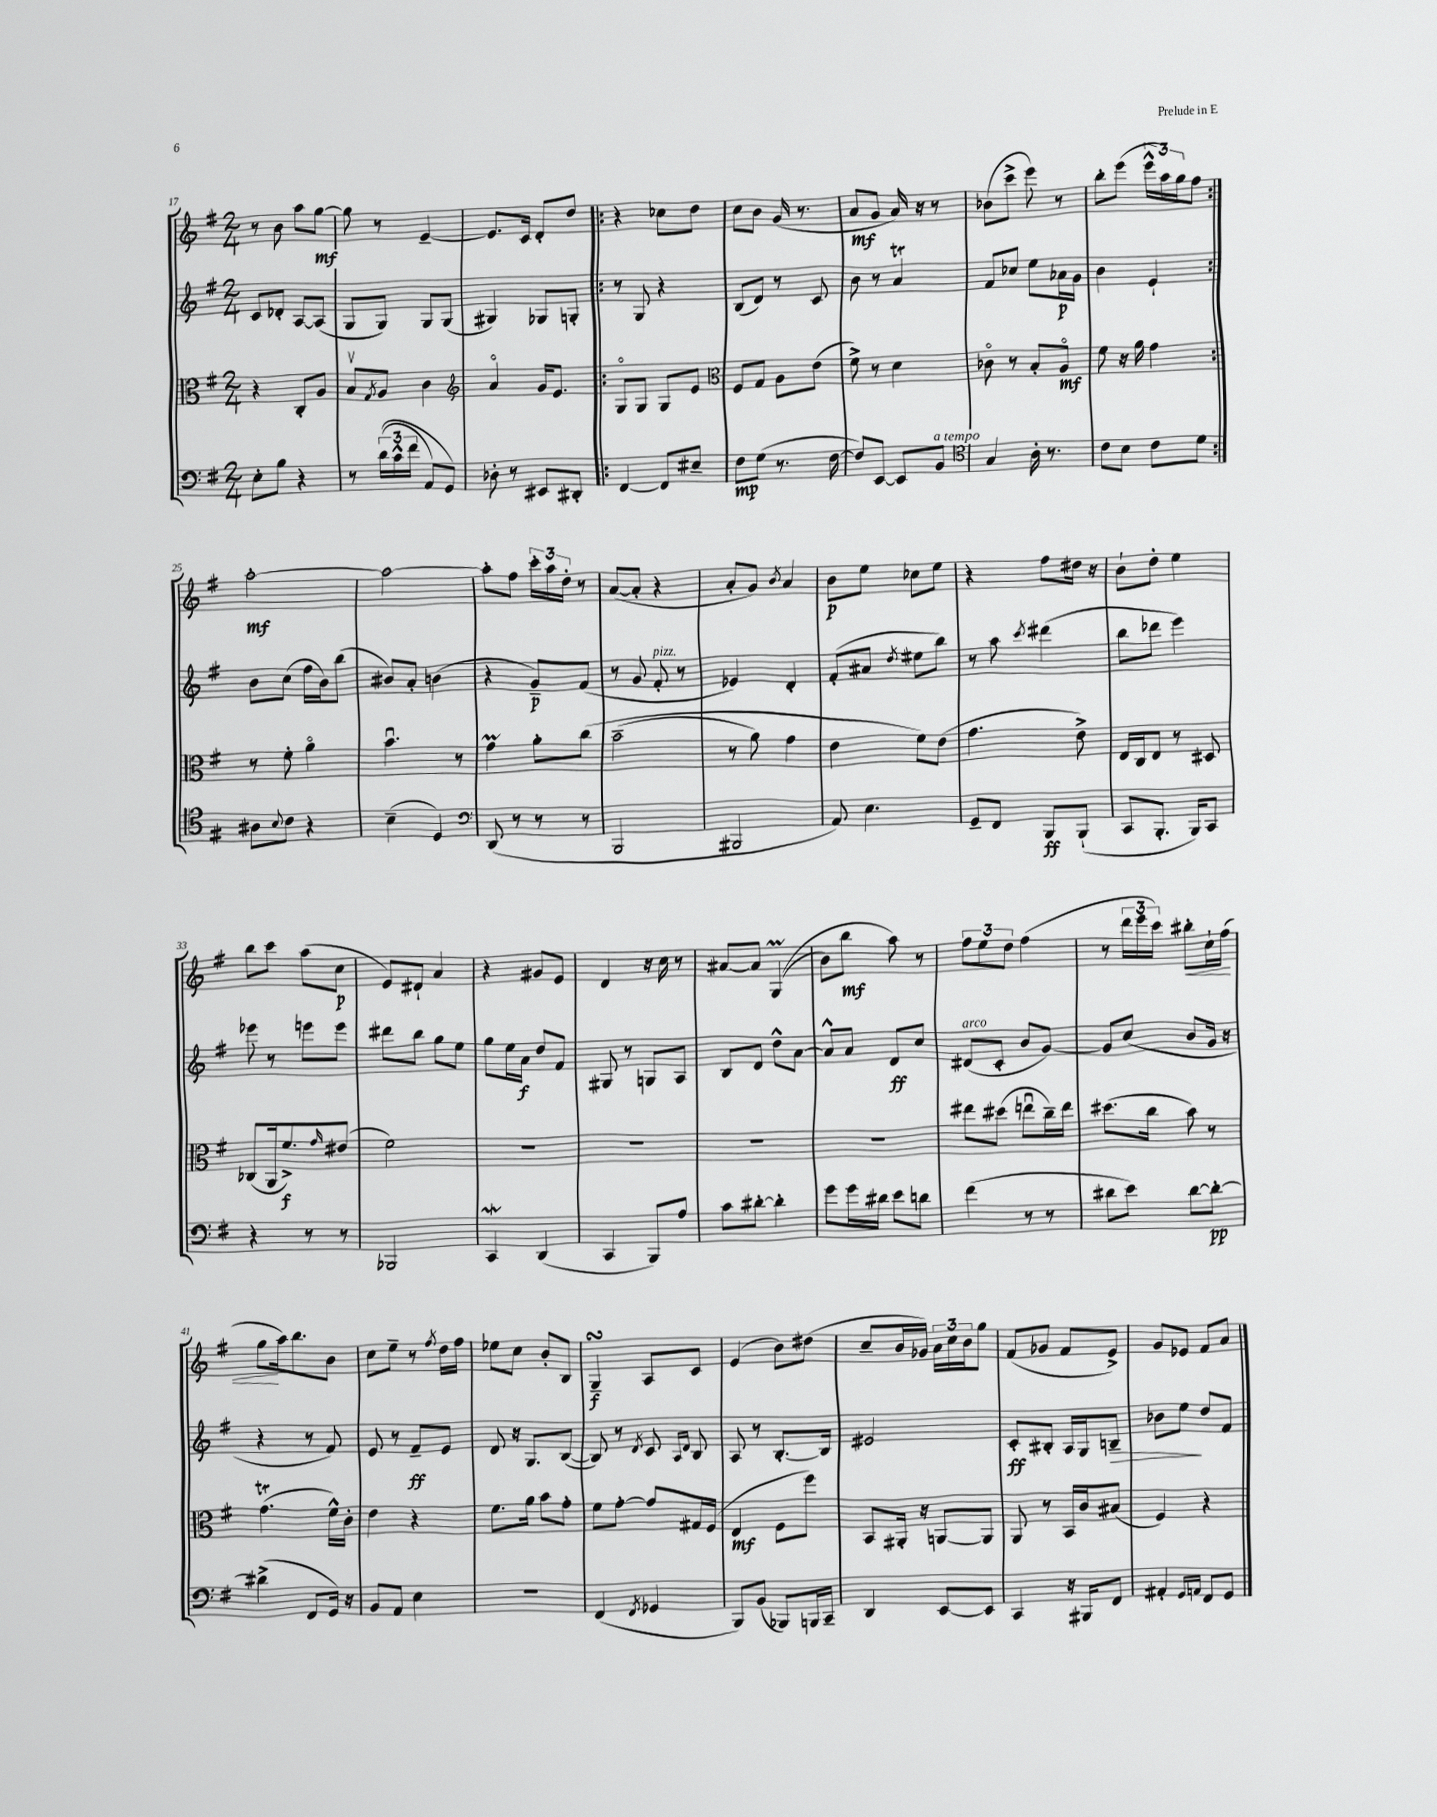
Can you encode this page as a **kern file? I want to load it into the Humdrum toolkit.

**kern	**dynam	**kern	**dynam	**kern	**dynam	**kern	**dynam
*part4	*part4	*part3	*part3	*part2	*part2	*part1	*part1
*staff4	*staff4	*staff3	*staff3	*staff2	*staff2	*staff1	*staff1
*clefF4	*	*clefC3	*	*clefG2	*	*clefG2	*
*k[f#]	*	*k[f#]	*	*k[f#]	*	*k[f#]	*
*M2/4	*	*M2/4	*	*M2/4	*	*M2/4	*
=17	=17	=17	=17	=17	=17	=17	=17
8E'\L	.	4r	.	8c/L	.	8r	.
8B\J	.	.	.	8d-X'/J	.	8b\	.
4r	.	8C'/L	.	[8A/L	.	8aa\L	.
.	.	8A/J	.	(8A/J]	.	[8gg\J	mf
=18	=18	=18	=18	=18	=18	=18	=18
8r	.	8Bv/L	.	8G/L	.	8gg\]	.
.	.	8qG/	.	.	.	.	.
((24d\LL	.	8A/J	.	8G/J)	.	8r	.
24c^^\	.	.	.	.	.	.	.
24f#\JJ	.	.	.	.	.	.	.
8AA/L)	.	4c\	.	8G/L	.	[4e~/	.
8GG/J)	.	.	.	(8G/J	.	.	.
=19	=19	=19	=19	=19	=19	=19	=19
*	*	*clefG2	*	*	*	*	*
8D-X'\	.	4a/	.	4G#X/)	.	8.e/L]	.
8r	.	.	.	.	.	.	.
.	.	.	.	.	.	16c/Jk	.
8EE#X/L	.	16g/KL	.	8G-X/L	.	8d'/L	.
.	.	8.e/J	.	.	.	.	.
8DD#X'/J	.	.	.	8Gn'/J	.	8dd/J	.
=20!|:	=20!|:	=20!|:	=20!|:	=20!|:	=20!|:	=20!|:	=20!|:
[4FF#/	.	8G/L	.	8r	.	4r	.
.	.	8G/J	.	8G/	.	.	.
8FF#/L]	.	8G/L	.	4r	.	8cc-X\L	.
8E#X~/J	.	8e/J	.	.	.	8dd\J	.
=21	=21	=21	=21	=21	=21	=21	=21
*	*	*clefC3	*	*	*	*	*
8F#\L	mp	8F#/L	.	(8B/L	.	8cc\L	.
(8G\J	.	8G/J	.	8d/J)	.	8b\J	.
8.r	.	8A\L	.	8r	.	(16g/	.
.	.	.	.	.	.	8.r	.
.	.	(8e\J	.	8c/	.	.	.
[16F#\	.	.	.	.	.	.	.
=22	=22	=22	=22	=22	=22	=22	=22
8F#/L])	.	8f#^\)	.	8b\	.	8a/L	mf
[8EE/J	.	8r	.	8r	.	8g/J	.
8EE/L]	.	4d\	.	4aT/	.	16a/)	.
.	.	.	.	.	.	16r	.
!LO:TX:a:i:t=a tempo	!	!	!	!	!	!	!
8BB/J	.	.	.	.	.	8r	.
=23	=23	=23	=23	=23	=23	=23	=23
*clefC4	*	*	*	*	*	*	*
4G/	.	8c-X\	.	8f#/L	.	(8b-X\L	.
.	.	8r	.	8cc-X/J	.	8ccc^\J	.
16A'\	.	8B'/L	.	8ee\L	.	8eee\)	.
8.r	.	.	.	.	.	.	.
.	.	8A/J	mf	16a-X\L	p	8r	.
.	.	.	.	16g\JJ	.	.	.
=24	=24	=24	=24	=24	=24	=24	=24
8c\L	.	8f#\	.	4b\	.	8bb'\L	.
8B\J	.	16r	.	.	.	(8eee\J	.
.	.	16a\	.	.	.	.	.
8c\L	.	4g\	.	4e`/	.	24eee^^\LL	.
.	.	.	.	.	.	24aa\)	.
.	.	.	.	.	.	24gg\J	.
8d\J	.	.	.	.	.	8ff#\J	.
!!LO:LB:g=z
=25:|!	=25:|!	=25:|!	=25:|!	=25:|!	=25:|!	=25:|!	=25:|!
8A#X\L	.	8r	.	8b\L	.	[2aa'\	mf
8qqB/	.	.	.	.	.	.	.
8c\J	.	8f#'\	.	(8cc\J	.	.	.
4r	.	4a\	.	16ff#\LL	.	.	.
.	.	.	.	16b\J)	.	.	.
.	.	.	.	(8bb\J	.	.	.
=26	=26	=26	=26	=26	=26	=26	=26
(4B~\	.	4.bu\	.	8b#X/L)	.	2aa\_	.
.	.	.	.	8a'/J	.	.	.
4D/)	.	.	.	(4bn\	.	.	.
.	.	8r	.	.	.	.	.
=27	=27	=27	=27	=27	=27	=27	=27
*clefF4	*	*	*	*	*	*	*
(8DD/	.	4gM\	.	4r	.	8aa'\L]	.
8r	.	.	.	.	.	8ff#\J	.
8r	.	8a'\L	.	8g~/L)	p	24ccc'\LL	.
.	.	.	.	.	.	24aa\	.
.	.	.	.	.	.	24dd'\JJ	.
8r	.	(8cc\J	.	(8f#/J	.	8r	.
=28	=28	=28	=28	=28	=28	=28	=28
2BBB/	.	(2b~\	.	8r	.	([8a/L	.
.	.	.	.	8g/	.	8a'/J]	.
!	!	!	!	!LO:TX:a:i:t=pizz.	!	!	!
.	.	.	.	8f#'/	.	4r	.
.	.	.	.	8r	.	.	.
=29	=29	=29	=29	=29	=29	=29	=29
2BBB#X/	.	8r	.	4e-X/)	.	8a'/L	.
.	.	8a\)	.	.	.	8g/J)	.
.	.	.	.	.	.	8qb/	.
.	.	4g\	.	4d'/	.	4a/	.
=30	=30	=30	=30	=30	=30	=30	=30
8AA/)	.	4e\	.	(8f#'/L	.	8b\L	p
4.E\	.	.	.	8a#X/J	.	8ee\J	.
.	.	.	.	8qdd/	.	.	.
.	.	8f#\L)	.	8ee#X\L	.	8cc-X\L	.
.	.	(8e\J	.	8bb\J)	.	8ee\J	.
=31	=31	=31	=31	=31	=31	=31	=31
8GG~/L	.	4.g\	.	8r	.	4r	.
8FF#/J	.	.	.	8aa\	.	.	.
.	.	.	.	8qccc/	.	.	.
8BBB/L	ff	.	.	(4ddd#X\	.	8ff#\L	.
(8BBB`/J	.	8e^\)	.	.	.	16dd#X\Jk	.
.	.	.	.	.	.	16r	.
=32	=32	=32	=32	=32	=32	=32	=32
8CC/L	.	16E/LL	.	8bb\L	.	8b`\L	.
.	.	16C/J	.	.	.	.	.
8.BBB'/J	.	8E/J	.	8ddd-X\J	.	8dd'\J	.
.	.	8r	.	4eee\)	.	4ee\	.
16BBB/KL)	.	.	.	.	.	.	.
8CC/J	.	8D#X/	.	.	.	.	.
!!LO:LB:g=z
=33	=33	=33	=33	=33	=33	=33	=33
4r	.	(8C-X/L	.	8eee-X\	.	8bb\L	.
.	.	16AA/k	.	8r	.	8ccc\J	.
.	.	8.f#^/)	f	.	.	.	.
8r	.	.	.	8eeen\L	.	(8aa\L	.
.	.	16qqg/	.	.	.	.	.
8r	.	(8e#X/J	.	8eee\J	.	8cc\J	p
=34	=34	=34	=34	=34	=34	=34	=34
2BBB-X/	.	2f#\)	.	8ddd#X\L	.	8e/L)	.
.	.	.	.	8bb\J	.	8d#X`/J	.
.	.	.	.	8gg\L	.	4a/	.
.	.	.	.	8ee\J	.	.	.
=35	=35	=35	=35	=35	=35	=35	=35
4CCw/	.	2r	.	8gg\L	.	4r	.
.	.	.	.	16ee\L	.	.	.
.	.	.	.	16a\JJ	f	.	.
(4DD/	.	.	.	8dd/L	.	8g#X/L	.
.	.	.	.	8f#/J	.	8e/J	.
=36	=36	=36	=36	=36	=36	=36	=36
4CC/	.	2r	.	8G#X/	.	4d/	.
.	.	.	.	8r	.	.	.
8BBB/L)	.	.	.	8Gn/L	.	16r	.
.	.	.	.	.	.	16cc\	.
8A/J	.	.	.	8A/J	.	8r	.
=37	=37	=37	=37	=37	=37	=37	=37
8c\L	.	2r	.	8B/L	.	[8a#X/L	.
[8d#X'\J	.	.	.	8d/J	.	8a#/J]	.
4d#'\]	.	.	.	8dd^^\L	.	((4GM/	.
.	.	.	.	[8a\J	.	.	.
=38	=38	=38	=38	=38	=38	=38	=38
8g\L	.	2r	.	8a^^/L]	.	8b\L)	.
16g\L	.	.	.	8a/J	.	8bb\J	mf
16d#X\JJ	.	.	.	.	.	.	.
8e\L	.	.	.	8d/L	ff	8aa\)	.
8dn\J	.	.	.	8cc/J	.	8r	.
=39	=39	=39	=39	=39	=39	=39	=39
!	!	!	!	!LO:TX:a:i:t=arco	!	!	!
(4f#\	.	8ee#X\L	.	(8d#X/L	.	12ff#\L	.
.	.	.	.	.	.	12ee\	.
.	.	(8dd#X\J	.	8c'/J	.	.	.
.	.	.	.	.	.	12dd\J	.
8r	.	8eenu\L	.	8b/L	.	(4ff#\	.
8r	.	16cc~\L)	.	[8g/J)	.	.	.
.	.	16ee\JJ	.	.	.	.	.
=40	=40	=40	=40	=40	=40	=40	=40
8d#X\L	.	(8.dd#X\L	.	8g/L]	.	8r	.
8e\J)	.	.	.	(8cc/J	.	24ddd\LL	.
.	.	.	.	.	.	24eee\	.
.	.	16cc\Jk	.	.	.	.	.
.	.	.	.	.	.	24ccc\JJ)	.
!	!	!	!	!	!	!	!LO:HP:b
[8d#\L	.	8b\)	.	8b/L	.	8bb#X'\L	<
8d#'\J_	pp	8r	.	16g/Jk	.	16cc`\L	.
.	.	.	.	16r	.	(16ff#\JJ	.
!!LO:LB:g=z
=41	=41	=41	=41	=41	=41	=41	=41
(4d#X^\]	.	(4.gT\	.	4r	.	8gg\L	.
.	.	.	.	.	.	16aa\k)	[
.	.	.	.	.	.	8.bb\	.
8FF#/L	.	.	.	8r	.	.	.
16GG/Jk)	.	16f#^^\LL)	.	8f#/)	.	8b\J	.
16r	.	16c'\JJ	.	.	.	.	.
=42	=42	=42	=42	=42	=42	=42	=42
8BB/L	.	4e\	.	8e/	.	8cc\L	.
8AA/J	.	.	.	8r	.	8ee~\J	.
4E\	.	4r	.	8f#~/L	ff	8r	.
.	.	.	.	.	.	8qff#/	.
.	.	.	.	8e/J	.	16dd\LL	.
.	.	.	.	.	.	16ff#\JJ	.
=43	=43	=43	=43	=43	=43	=43	=43
2r	.	8.f#\L	.	8d/	.	8ee-X\L	.
.	.	.	.	16r	.	8cc\J	.
.	.	16a\Jk	.	8.G/L	.	.	.
.	.	8b\L	.	.	.	8b'/L	.
.	.	8g'\J	.	([8B/J	.	8B/J	.
=44	=44	=44	=44	=44	=44	=44	=44
(4FF#/	.	8f#\L	.	8B/])	.	4GsSSs~/	f
.	.	[8g'\J	.	8r	.	.	.
8qFF#/	.	.	.	8qd/	.	.	.
4GG-X/	.	8g/L]	.	8c/	.	8A/L	.
.	.	.	.	16qqA/LL	.	.	.
.	.	.	.	16qqd/JJ	.	.	.
.	.	16G#X/L	.	8B/	.	8c/J	.
.	.	(16F#/JJ	.	.	.	.	.
=45	=45	=45	=45	=45	=45	=45	=45
8BBB/L)	.	4E/	mf	8A/	.	(4e/	.
(8BB/J	.	.	.	8r	.	.	.
8BBB-X/L)	.	8F#\L	.	[8.B'/L	.	8b\L)	.
16BBBn/L	.	8ff#\J)	.	.	.	(8dd#X\J	.
16CC~/JJ	.	.	.	16B/Jk]	.	.	.
=46	=46	=46	=46	=46	=46	=46	=46
4DD/	.	8BB/L	.	2e#X/	.	8cc~/L	.
.	.	16AA#X'/Jk	.	.	.	16b/L	.
.	.	16r	.	.	.	16g-X/JJ)	.
[8EE/L	.	[8AAn/L	.	.	.	24a\LL	.
.	.	.	.	.	.	24cc\	.
.	.	.	.	.	.	24b\J	.
8EE/J]	.	8AA/J]	.	.	.	8gg\J	.
=47	=47	=47	=47	=47	=47	=47	=47
4CC/	.	8AA/	.	8c'/L	ff	(8f#/L	.
.	.	8r	.	8B#X'/J	.	8g-X/J	.
16r	.	16BB/LL	.	16A/LL	.	8f#/L	.
16BBB#X/KL	.	16c/J	.	16G/J	.	.	.
!	!	!	!	!	!LO:HP:b	!	!
8FF#/J	.	(8B#X/J	.	8Bn~/J	>	8e^/J)	.
=48	=48	=48	=48	=48	=48	=48	=48
4AA#X'/	.	4F#/)	.	8b-X\L	.	8g/L	.
.	.	.	.	8ee\J	.	8e-X/J	.
16qqGG/LL	.	.	.	.	.	.	.
16qqAAn/JJ	.	.	.	.	.	.	.
8FF#/L	.	4r	.	8dd/L	]	8f#/L	.
8GG/J	.	.	.	8f#/J	.	8a/J	.
==	==	==	==	==	==	==	==
*-	*-	*-	*-	*-	*-	*-	*-
